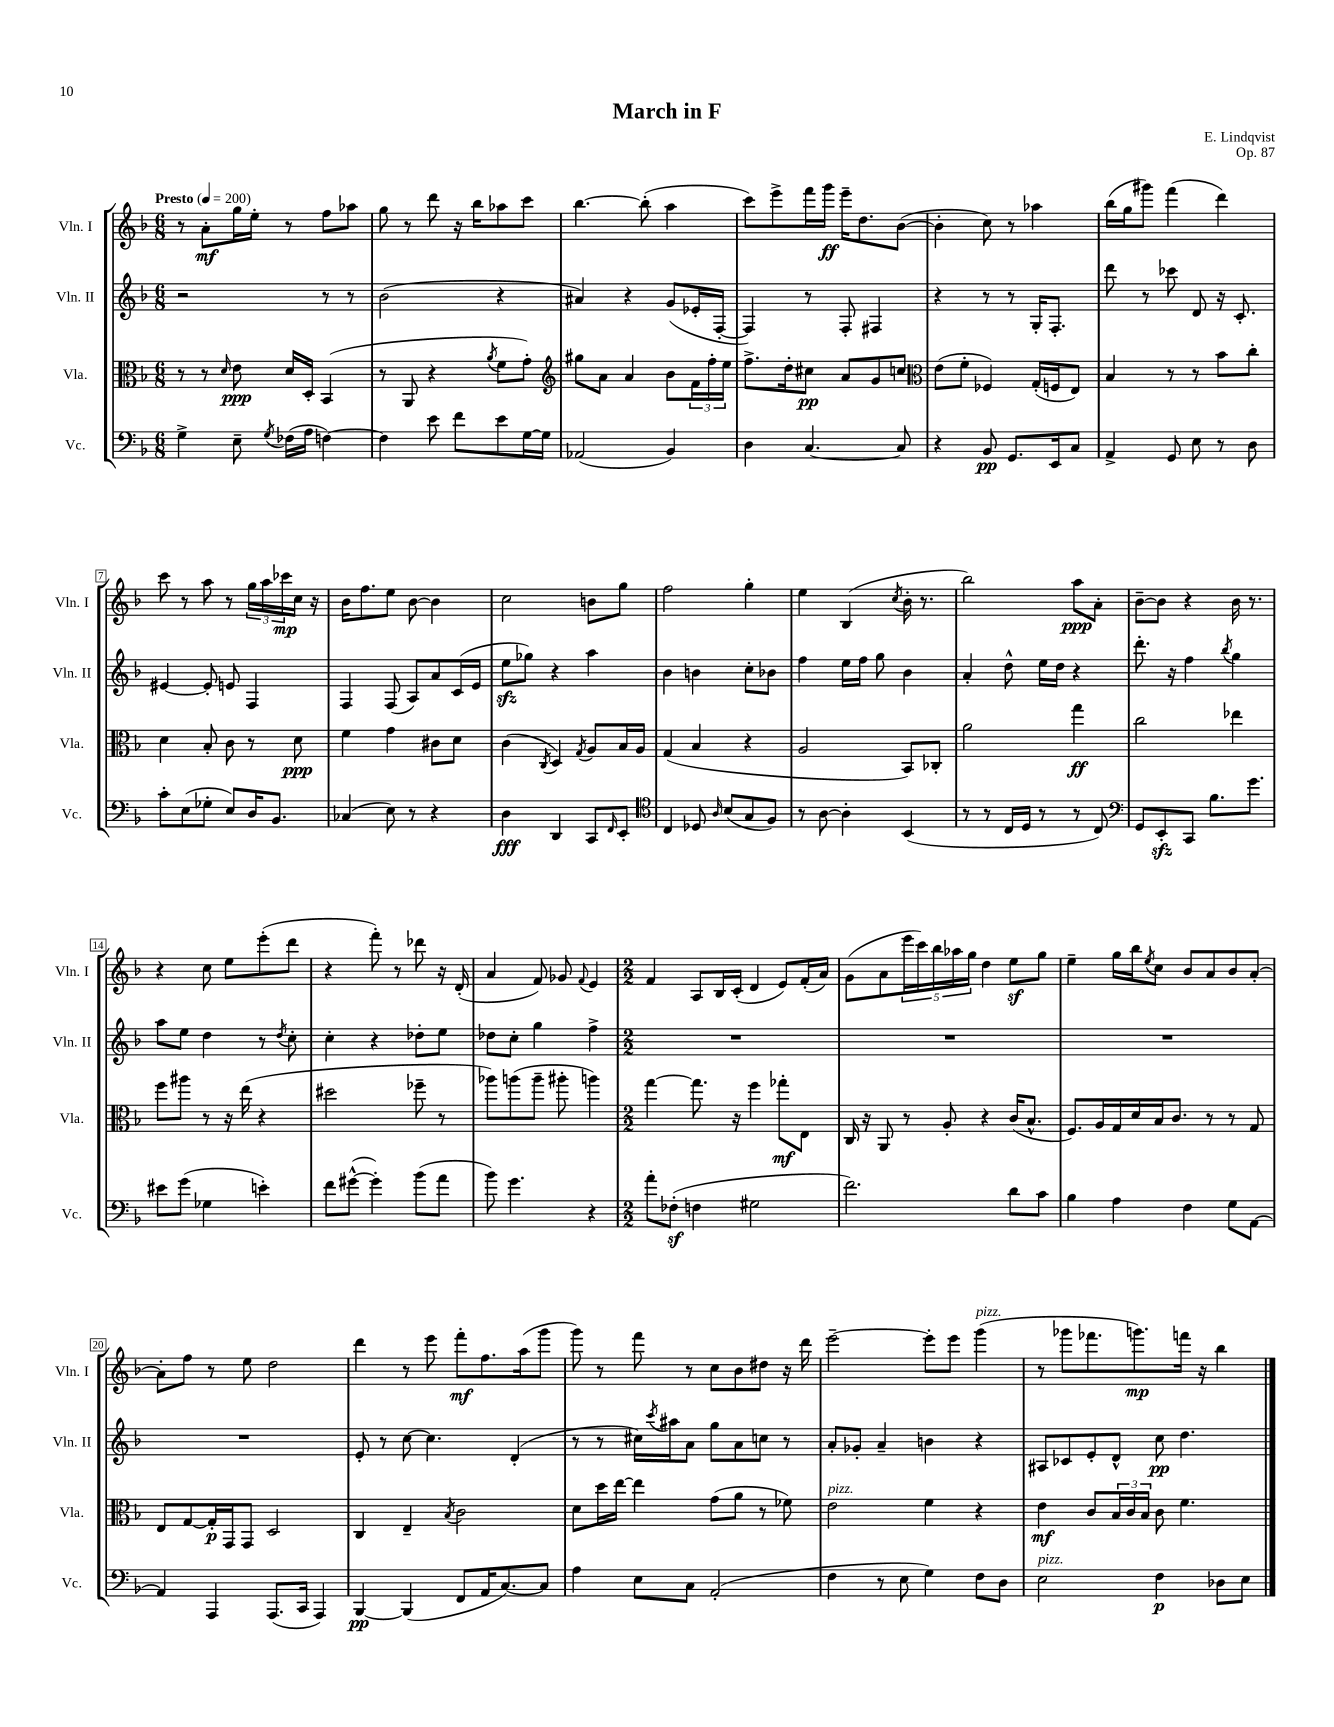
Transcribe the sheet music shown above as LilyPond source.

\header { title = "March in F" composer = "E. Lindqvist" opus = "Op. 87" }
<<
\new StaffGroup <<
\new Staff = "s0" \with { instrumentName = "Vln. I" shortInstrumentName = "Vln. I" } {
    \clef treble \key f \major \numericTimeSignature \time 6/8 \tempo "Presto" 4 = 200
    r8 a'8-.\mf g''16 e''16-. r8 f''8 aes''8 |
    g''8 r8 d'''8 r16 bes''16 aes''8 c'''8 |
    bes''4.~ bes''8-.( a''4 |
    c'''8) e'''8-> f'''16 g'''16\ff e'''16-- d''8. bes'8~( |
    bes'4-. c''8) r8 aes''4 |
    bes''16( g''16 gis'''8) f'''4( d'''4) |
    c'''8 r8 a''8 r8 \tuplet 3/2 { g''16 a''16 ces'''16\mp } c''16 r16 |
    bes'16 f''8. e''8 bes'8~ bes'4 |
    c''2 b'8 g''8 |
    f''2 g''4-. |
    e''4 bes4( \acciaccatura { c''8 } bes'16-. r8. |
    bes''2) a''8\ppp a'8-. |
    bes'8~-- bes'8 r4 bes'16 r8. |
    r4 c''8 e''8 e'''8-.( d'''8 |
    r4 f'''8-.) r8 des'''8 r16 d'16-.( |
    a'4 f'8) ges'8 \appoggiatura { f'8 } e'4 |
    \numericTimeSignature \time 2/2 f'4 a8 bes16 c'16-.( d'4 e'8) f'16-.( a'16) |
    g'8( a'8 \tuplet 5/4 { e'''16 c'''16) bes''16 aes''16 g''16 } d''4 e''8\sf g''8 |
    e''4-- g''16 bes''16 \acciaccatura { e''8 } c''8 bes'8 a'8 bes'8 a'8~-. |
    a'8-. f''8 r8 e''8 d''2 |
    d'''4 r8 e'''8 f'''8-.\mf f''8. a''16( g'''8 |
    g'''8) r8 f'''8 r8 c''8 bes'8 dis''8 r16 d'''16 |
    e'''2~-- e'''8-. e'''8 g'''4^\markup { \italic "pizz." }( |
    r8 ges'''8 fes'''8. g'''8.\mp) f'''16 r16 bes''4 \bar "|." |
}
\new Staff = "s1" \with { instrumentName = "Vln. II" shortInstrumentName = "Vln. II" } {
    \clef treble \key f \major \numericTimeSignature \time 6/8
    r2 r8 r8 |
    bes'2( r4 |
    ais'4) r4 g'8( ees'16-. f16~-. |
    f4) r8 f8-. fis4 |
    r4 r8 r8 g16-. f8.-. |
    d'''8 r8 ces'''8 d'8 r16 c'8.-. |
    eis'4~ eis'8-. e'8 f4 |
    f4 f8( a8) a'8 c'16( e'16 |
    e''8\sfz ges''8) r4 a''4 |
    bes'4 b'4 c''8-. bes'8 |
    f''4 e''16 f''16 g''8 bes'4 |
    a'4-. d''8-^ e''16 d''16 r4 |
    d'''8.-. r16 f''4 \acciaccatura { bes''8 } g''4 |
    a''8 e''8 d''4 r8 \acciaccatura { d''8 } c''8-. |
    c''4-. r4 des''8-. e''8 |
    des''8 c''8-. g''4 f''4-> |
    \numericTimeSignature \time 2/2 R1 |
    R1 |
    R1 |
    R1 |
    e'8-. r8 c''8~ c''4. d'4-.( |
    r8 r8 cis''16) \acciaccatura { c'''8 } ais''16 a'8 g''8 a'8 c''8 r8 |
    a'8-. ges'8-. a'4-- b'4 r4 |
    ais8 ces'8 e'8-. d'8-^ c''8\pp d''4. \bar "|." |
}
\new Staff = "s2" \with { instrumentName = "Vla." shortInstrumentName = "Vla." } {
    \clef alto \key f \major \numericTimeSignature \time 6/8
    r8 r8 \grace { d'16 } e'8\ppp d'16 d16-. bes,4( |
    r8 a,8 r4 \acciaccatura { a'8 } f'8 g'8-.) |
    \clef treble gis''8 a'8 a'4 bes'8 \tuplet 3/2 { f'16 f''16-. e''16 } |
    f''8.-> d''16-. cis''8\pp a'8 g'8 c''8 |
    \clef alto e'8( f'8-. fes4) g16-.( f16 e8) |
    bes4 r8 r8 bes'8 c''8-. |
    d'4 bes8-. c'8 r8 d'8\ppp |
    f'4 g'4 cis'8 d'8 |
    c'4( \acciaccatura { c8 } d4) \acciaccatura { g8 } a8 bes16 a16 |
    g4( bes4 r4 |
    a2 bes,8) ces8-. |
    a'2 g''4\ff |
    c''2 ees''4 |
    f''8 ais''8 r8 r16 e''16( r4 |
    dis''2 fes''8-- r8 |
    aes''8) a''8( a''8-- ais''8-. a''4) |
    \numericTimeSignature \time 2/2 g''4~ g''8. r16 f''4 ges''8-.\mf e8 |
    c16 r16 a,8 r8 a8-. r4 c'16( bes8.-^ |
    f8.) a16 g16 d'16 bes16 c'8. r8 r8 g8 |
    e8 g8~ g16-.\p g,16 g,8 d2 |
    c4 e4-- \acciaccatura { bes8 } c'2 |
    d'8 d''16 e''16~ e''4 g'8( a'8 r8 fes'8) |
    e'2^\markup { \italic "pizz." } f'4 r4 |
    e'4\mf c'8 \tuplet 3/2 { bes16 c'16 bes16 } c'8 f'4. \bar "|." |
}
\new Staff = "s3" \with { instrumentName = "Vc." shortInstrumentName = "Vc." } {
    \clef bass \key f \major \numericTimeSignature \time 6/8
    g4-> e8-- \acciaccatura { g8 } fes16( a16 f4~) |
    f4 e'8 f'8 e'8 g16~ g16 |
    aes,2( bes,4) |
    d4 c4.~ c8 |
    r4 bes,8\pp g,8. e,16 c8 |
    a,4-> g,8 e8 r8 d8 |
    c'8-. e8( ges8-. e8) d16 bes,8. |
    ces4( e8) r8 r4 |
    d4\fff d,4 c,8 \grace { f,16 } e,8-. |
    \clef tenor c4 des8 \grace { a16 } bes8( g8 f8) |
    r8 a8~ a4-. bes,4( |
    r8 r8 c16 d16 r8 r8 c8) |
    \clef bass g,8 e,8-.\sfz c,8 bes8. g'8. |
    eis'8 g'8( ges4 e'4-.) |
    f'8 gis'8~-^( gis'4-.) bes'8( a'8 |
    bes'8) g'4. r4 |
    \numericTimeSignature \time 2/2 a'8-. fes8-.\sf( f4 gis2 |
    f'2.) d'8 c'8 |
    bes4 a4 f4 g8 a,8~ |
    a,4 a,,4 a,,8.( c,16 a,,4) |
    bes,,4~\pp bes,,4( f,8 a,16 c8.~) c8 |
    a4 e8 c8 a,2-.( |
    f4 r8 e8 g4) f8 d8 |
    e2^\markup { \italic "pizz." } f4\p des8 e8 \bar "|." |
}
>>
>>
\layout { \context { \Score \override BarNumber.stencil = #(make-stencil-boxer 0.1 0.3 ly:text-interface::print) } }
